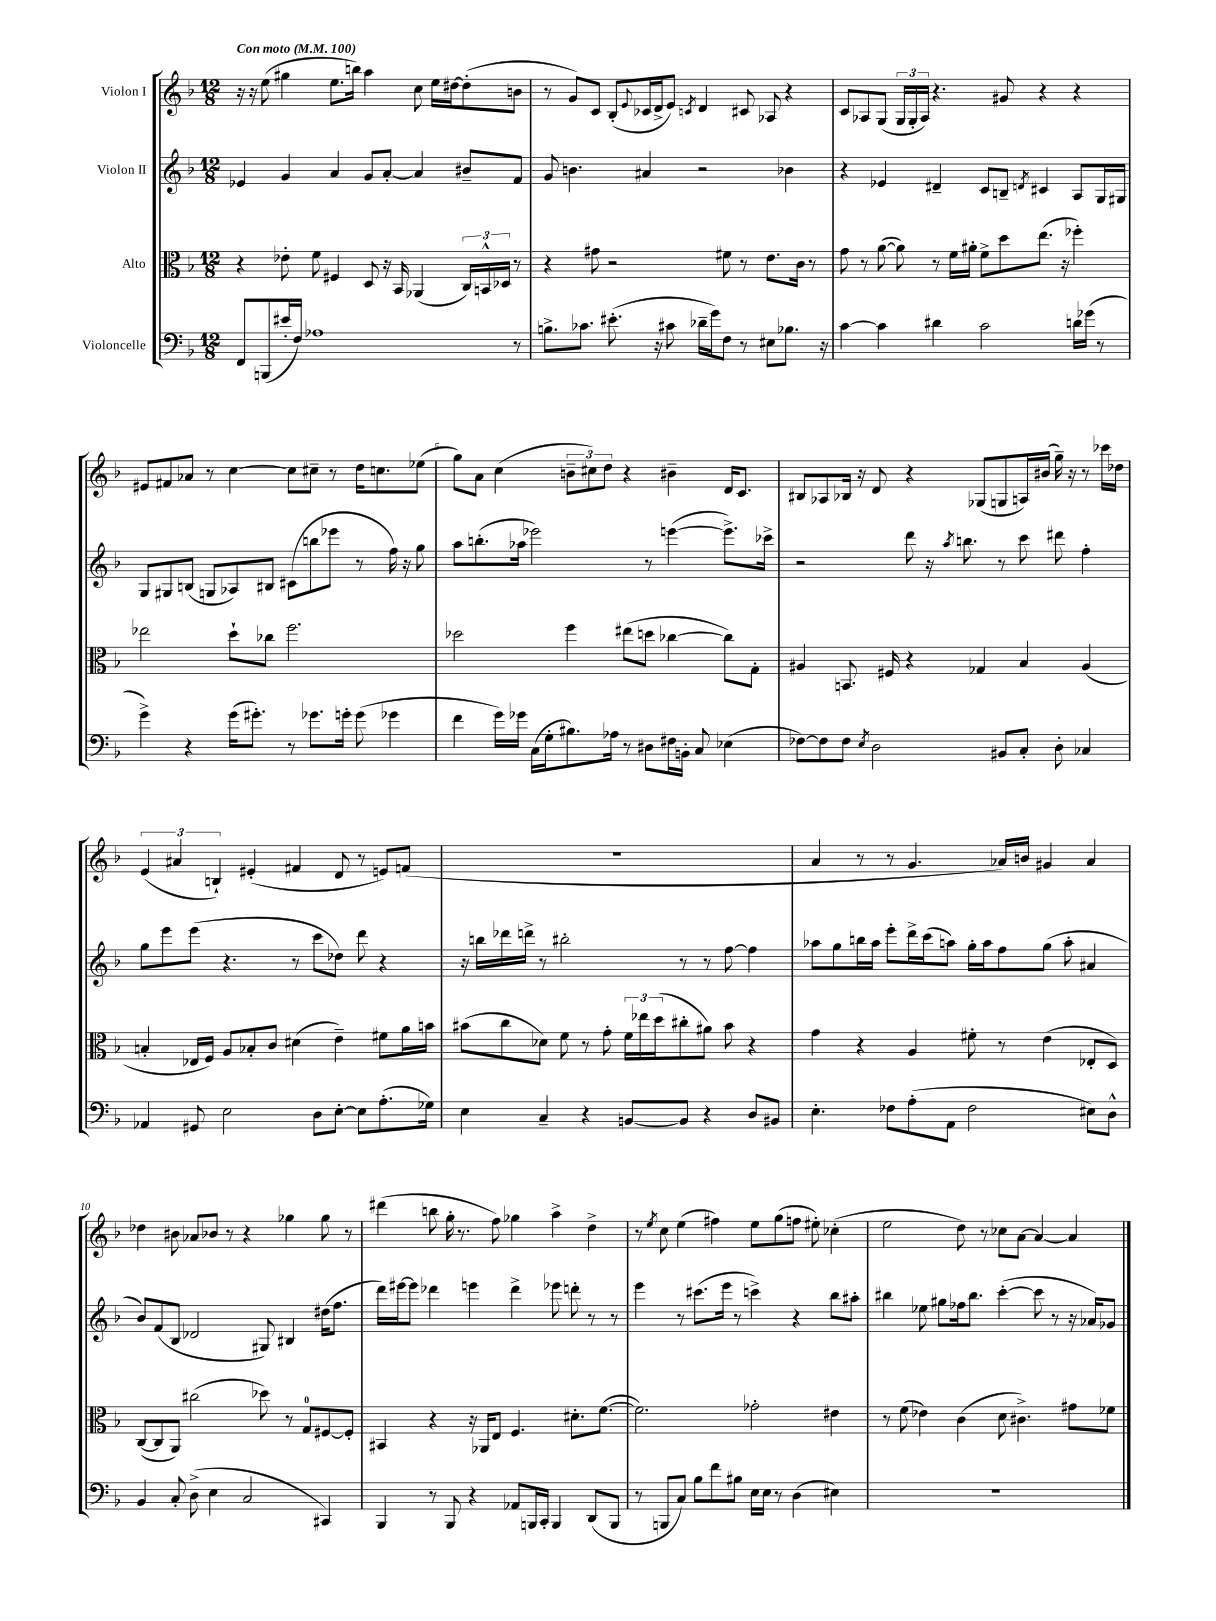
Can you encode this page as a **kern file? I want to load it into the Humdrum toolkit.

**kern	**kern	**kern	**kern
*part4	*part3	*part2	*part1
*staff4	*staff3	*staff2	*staff1
*I"Violoncelle	*I"Alto	*I"Violon II	*I"Violon I
*clefF4	*clefC3	*clefG2	*clefG2
*k[b-]	*k[b-]	*k[b-]	*k[b-]
*M12/8	*M12/8	*M12/8	*M12/8
*MM100	*MM100	*MM100	*MM100
=1	=1	=1	=1
!	!	!	!LO:TX:a:B:t=Con moto
8FF/L	4r	4e-X/	16r
.	.	.	16r
(8BBBn/	.	.	(8ee\
16e#X'/L	8e-X'\	4g/	4gg#X\
16F/JJ)	.	.	.
1A-X	8f\	.	.
.	4F#X/	4a/	8.ee\L
.	.	.	16bbn\Jk)
.	8D/	8g/L	4aa\
.	16r	[8a'/J	.
.	16BB-/	.	.
.	(4AA-X/	4a/]	8cc\
.	.	.	16ee\LL
.	.	.	[16dd#X\J
.	24C/LL)	8b#X~/L	(8dd#'\]
.	24BBn^^/	.	.
.	24D-X/JJ	.	.
8r	8r	8f/J	8bn\J
=2	=2	=2	=2
8.Bn^\L	4r	8g/	8r
.	.	4.bn\	8g/L)
8.c-X\J	.	.	.
.	8g#X\	.	8c/J
(8.e#X'\	2r	.	(8B-'/L
.	.	.	8qqe/
.	.	4a#X/	16c-X/L
16r	.	.	16d^/J
8c#X\	.	.	8e/J)
.	.	.	8qcn/
16d-X~\LL	.	2r	4d/
16g\J)	.	.	.
8F\J	8f#X\	.	.
8r	8r	.	8c#X/
8E#X\L	8.e\L	.	8A-X/
8.B-X\J	.	4b-X\	4r
.	16c\Jk	.	.
.	8r	.	.
16r	.	.	.
=3	=3	=3	=3
[4c\	8g\	4r	8c/L
.	8r	.	8A-X/
4c\]	([8a\	4e-X/	(8G/J
.	8a\])	.	24G/LL
.	.	.	24G'/
.	.	.	24A-/JJ)
4d#X\	8r	4d#X~/	4.r
.	16f\LL	.	.
.	16a#X'\JJ	.	.
2c\	8f^\L	8c/L	.
.	8dd\	8Bn~/J	8g#X/
.	.	8qdn/	.
.	(8.ee\J	4c#X/	4r
.	16r	.	.
16dn\LL	4ff-X'\)	8A/L	4r
(16g-X\JJ	.	.	.
8r	.	16G/L	.
.	.	16G#X/JJ	.
!!LO:LB:g=z
=4	=4	=4	=4
4g^\)	2ee-X\	8G/L	8e#X/L
.	.	8G#X/	8f#X/
4r	.	(8Bn/J	8a-X/J
.	.	8Gn/L	8r
(16g\KL	8dd`\L	8A-X/)	[4cc\
8.g#X'\J)	.	.	.
.	8cc-X\J	8B#X/J	.
8r	2.ff\	(8c#X\L	8cc\L]
8.g-X\L	.	8bbn\	8cc#X~\J
.	.	8eee-X\J	8r
16gn'\Jk	.	.	.
(8g\	.	8r	16dd\KL
.	.	.	8.ccn\
4g-X\	.	16ff\)	.
.	.	16r	.
.	.	8gg\	(8ee-X\J
=5	=5	=5	=5
4f\	2dd-X\	8aa\L	8gg\L)
.	.	(8.bbn'\	8a\J
16g\LL)	.	.	(4cc\
16g-X\JJ	.	16aa-X\Jk	.
(16C\LL	.	2eee-X\)	.
16G'\J	.	.	.
8.B#X\)	4ff\	.	12bn~\L
.	.	.	12cc#X\)
.	.	.	12dd\J
16A-X\Jk	.	.	.
8r	(8ee#X\L	.	4r
8D#X\L	8ddn\J	8r	.
16F#X\L	[4cc-X\	([4eeen\	4b#X~\
16BBn'\JJ	.	.	.
8C/	.	.	.
(4E-X\	8cc-\L])	8.eee^\L])	16d/KL
.	.	.	8.c/J
.	8G'\J	.	.
.	.	16ccc-X^\Jk	.
=6	=6	=6	=6
[8F-X\L)	4A#X/	2r	8B#X/L
8F-\]	.	.	8A-X/
8F-\J	8.BBn/	.	16B-X/Jk
.	.	.	16r
8qE/	.	.	.
2D\	.	.	8d/
.	16F#X/	.	.
.	4r	8ddd\	4r
.	.	16r	.
.	.	8qaa/	.
.	.	8.bbn\	.
.	4G-X/	.	(8G-X/L
8BB#X/L	.	8r	8Gn/
8C'/J	4B-/	8ccc\	16An/L)
.	.	.	(16b#X/JJ
8D'\	.	8ddd#X\	16gg~\)
.	.	.	16r
4C-X/	(4A#/	4ff'\	8r
.	.	.	16ccc-X\LL
.	.	.	16dd-X\JJ
!!LO:LB:g=z
=7	=7	=7	=7
4AA-X/	4Bn'/	8gg\L	(6e/
.	.	8eee\	.
.	.	.	6a#X/
8GG#X/	16E-X/LL	(8eee\J	.
.	16F/JJ)	.	.
.	.	.	6Bn`/)
2E\	8A/L	4.r	.
.	8B-X'/	.	(4e#X'/
.	8c/J	.	.
.	(4d#X\	8r	4f#X/
8D\L	.	8ccc\L	.
[8E'\J	4e~\)	8dd-X\J)	8d/
8E\L]	.	8ddd\	8r
(8.A'\	8f#X\L	4r	8en/L)
.	16a\L	.	(8fn/J
16G-X\Jk)	16bn\JJ	.	.
=8	=8	=8	=8
4E\	(8b#X\L	16r	1.r
.	.	16bbn\LL	.
.	8cc\	16ddd-X\	.
.	.	16dddn^\JJ	.
4C~/	8d-X\J)	8r	.
.	8f\	2bb#X'\	.
4r	8r	.	.
.	8g'\	.	.
[8BBn/L	24f\LL	.	.
.	24ee-X\	.	.
.	(24dd\J	.	.
8BB/J]	8cc#X'\	8r	.
4r	8a#X\J)	8r	.
.	8b#\	[8ff\	.
8D/L	4r	4ff\]	.
8BB#X/J	.	.	.
=9	=9	=9	=9
4.E'\	4g\	8aa-X\L	4a/
.	.	8gg\	.
.	4r	16bbn\L	8r
.	.	16aa-\JJ	.
8F-X\L	.	8eee'\L	8r
(8A'\	4A/	16ddd^\L	4.g/
.	.	(16ccc\J	.
8AA\J	.	8aan\J)	.
2F-\	8f#X'\	16gg'\LL	.
.	.	16aa\J	.
.	8r	8ff\	16a-X/LL)
.	.	.	16bn/JJ
.	(4e\	(8gg\J	4g#X/
.	.	8aa'\	.
8E#X\L)	8E-X'/L	4a#X/	4a-/
8D^^\J	8D/J)	.	.
!!LO:LB:g=z
=10	=10	=10	=10
4BB-/	([8C/L	8b-/L)	4dd-X\
.	8C/]	(8f/	.
8C'/	8AA/J)	8B-/J	8b#X\
(8D^\	(2cc#X\	2d-X/	8a-X/L
4E\	.	.	8b-X/J
.	.	.	8r
2C/	.	.	4r
.	8dd-X\)	8G#X/)	.
.	8r	4B#X/	4gg-X\
.	8G/L	.	.
4CC#X/)	[8F#X/	(16dd#X\KL	8gg-\
.	.	8.ff\J	.
.	8F#'/J]	.	8r
=11	=11	=11	=11
4BBB-/	4BB#X/	16ddd\LL)	(4ddd#X\
.	.	[16eee#X\J	.
.	.	8eee#\J]	.
8r	4r	4ddd-X\	8bbn\
8BBB-/	.	.	16gg'\
.	.	.	8.r
4r	16r	4eeen\	.
.	16AA-X/KL	.	.
.	8E/J	.	8ff\)
8AA-X/L	4.F/	4ddd-^\	4gg-X\
16BBBn/L	.	.	.
16CC'/JJ	.	.	.
4BBB/	.	8eee-X\	4aa^\
.	8.d#X'\L	8dddn'\	.
(8DD/L	.	8r	4dd^\
.	([8.f\J	.	.
8BBB/J	.	8r	.
=12	=12	=12	=12
8r	2.f\])	4eee\	8r
.	.	.	8qee/
8BBBn/L	.	.	8cc\
8C/J)	.	8r	(4ee\
8B-\L	.	(8.ccc#X\L	.
8f\	.	.	4ff#X\)
.	.	16eee\Jk	.
8B#X\J	.	8r	.
16E\LL	2g-X'\	4cccn^\)	8ee\L
16E\JJ	.	.	.
8r	.	.	(8gg\
(4D\	.	4r	8ffn\J
.	.	.	8ee#X'\)
4E#X\)	4e#X\	8bb-\L	(4cc-X'\
.	.	8aa#X'\J	.
=13	=13	=13	=13
1.r	8r	4bb#X\	2ee\
.	(8f\	.	.
.	4e-X\)	8ee-X\	.
.	.	8gg#X\L	.
.	(4c\	16ff-X\k	8dd\)
.	.	8.bb#\J	.
.	.	.	8r
.	8d\	([4ccc'\	8cc-X\L
.	4.c#X^\)	.	[8a\J
.	.	8ccc\]	4a/_
.	.	8r	.
.	8g#X\L	16r	4a/]
.	.	16a-X/KL)	.
.	8f-X\J	8g-X/J	.
==	==	==	==
*-	*-	*-	*-
